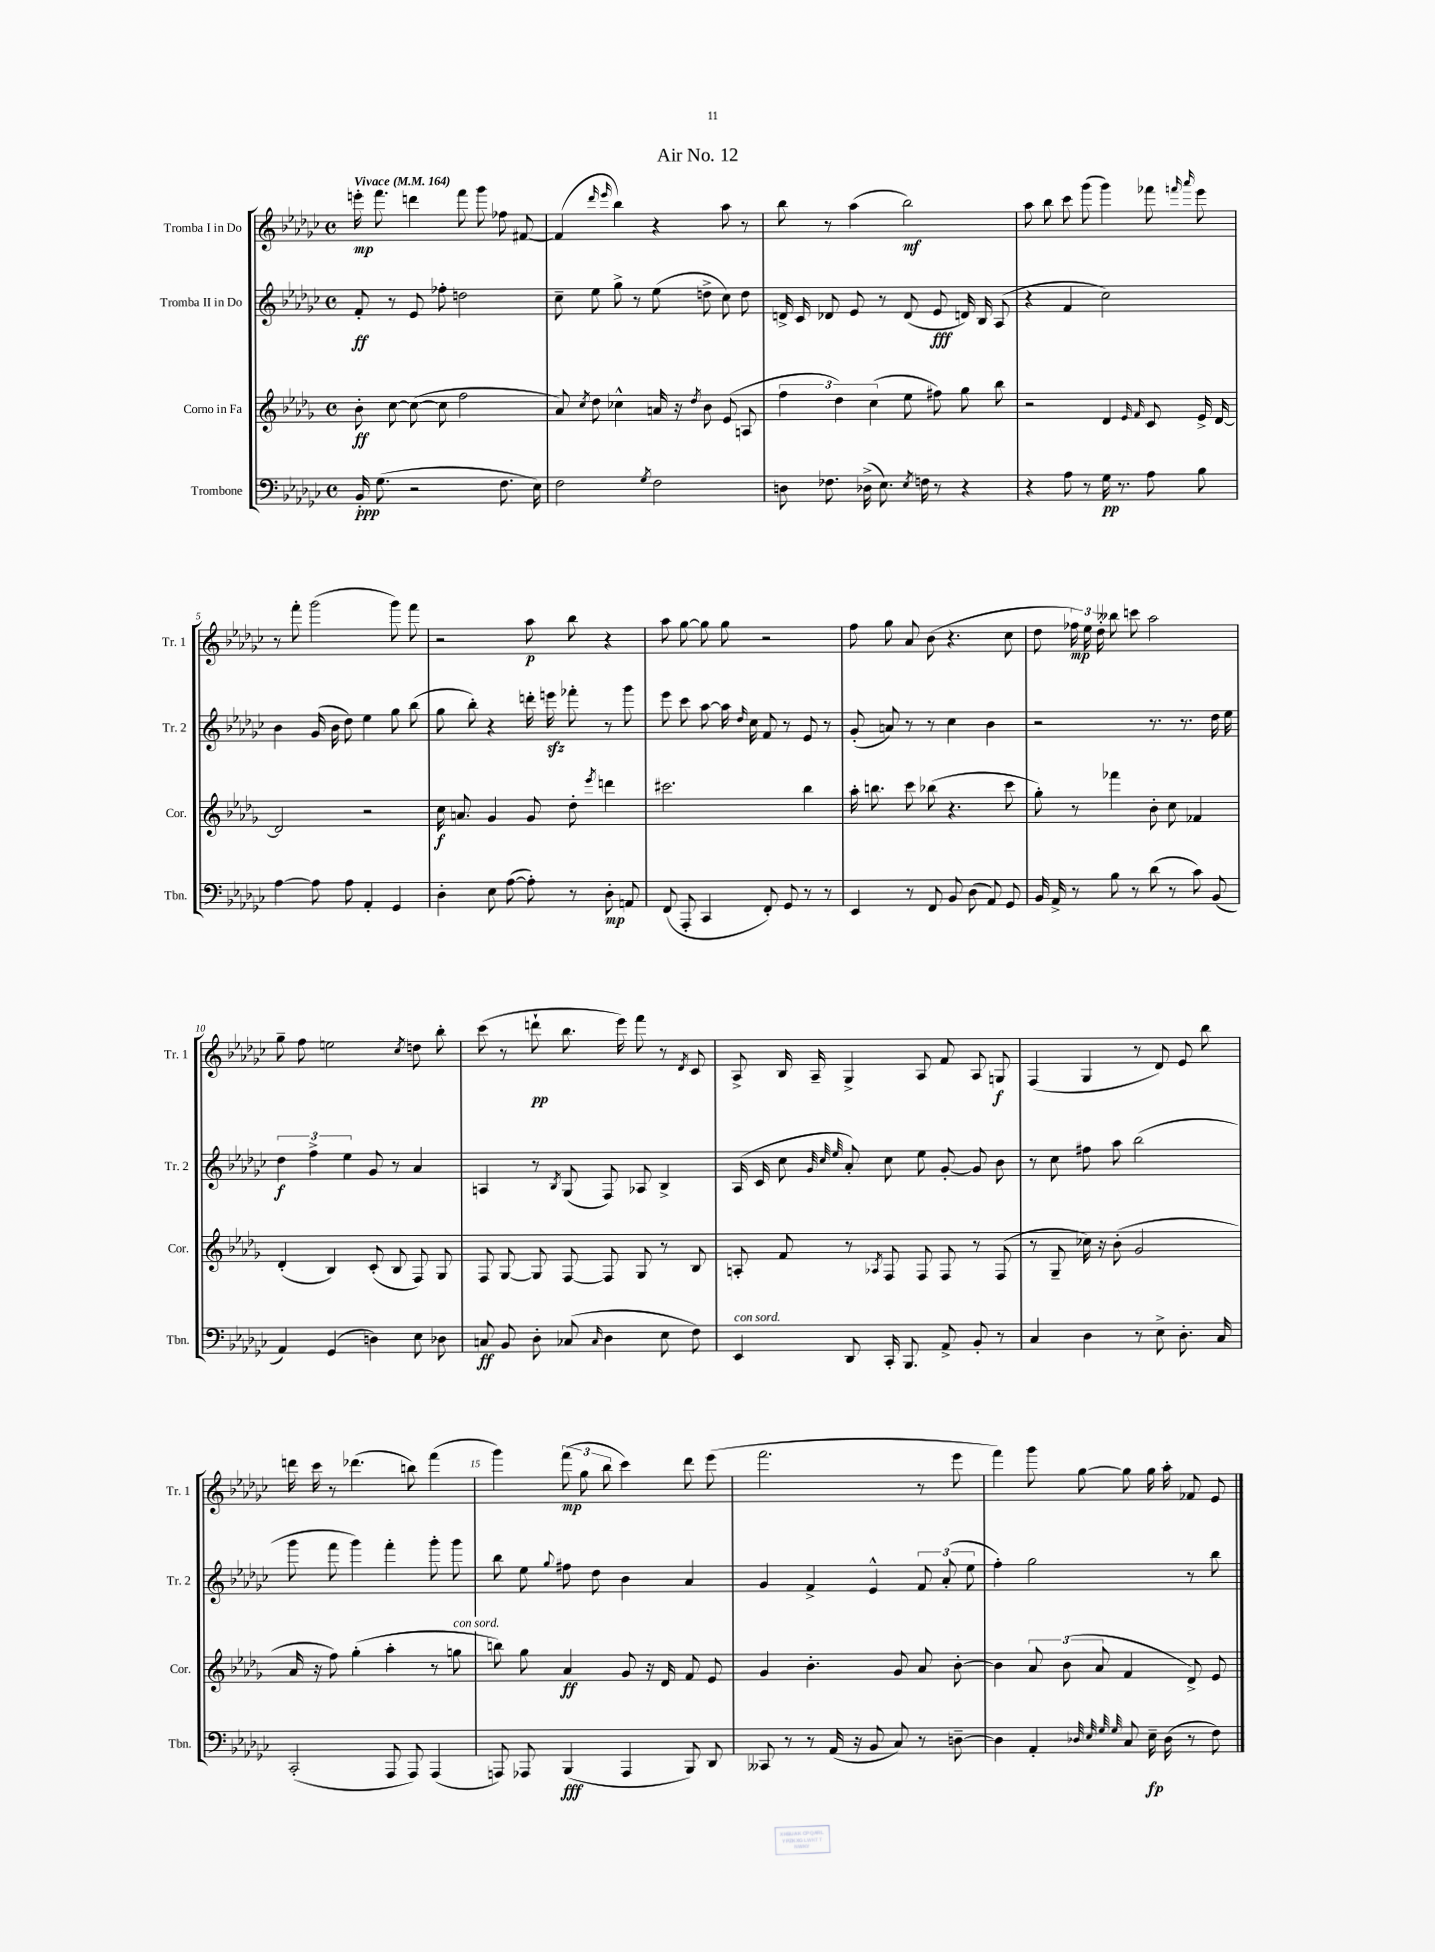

**kern	**kern	**kern	**kern
*staff4	*staff3	*staff2	*staff1
*clefF4	*clefG2	*clefG2	*clefG2
*k[b-e-a-d-g-c-]	*k[b-e-a-d-g-]	*k[b-e-a-d-g-c-]	*k[b-e-a-d-g-c-]
*M4/4	*M4/4	*M4/4	*M4/4
*met(c)	*met(c)	*met(c)	*met(c)
*MM164	*MM164	*MM164	*MM164
16BB-'/	8b-'\	8f'/	16eee'\
(8.G-\	.	.	8.fff\
.	[8cc\	8r	.
2r	(8cc\_	8e-/	4ddd\
.	8cc\]	8ff-'\	.
.	2ff\	2dd\	8fff\
.	.	.	8ggg-\
8.F\	.	.	8ff-\
.	.	.	[8f#/
16E-\)	.	.	.
=	=	=	=
2F\	8a-/)	8cc-~\	(4f#/]
.	8qcc/	.	.
.	8dd-\	8ee-\	.
.	.	.	16qqddd-/
.	.	.	16qqeee-/
.	4cc-^^\	8gg-^\	4bb-\)
.	.	8r	.
8qG-/	.	.	.
2F\	16a/	(8ee-\	4r
.	16r	.	.
.	8qdd-/	.	.
.	8b-\	8dd^\	.
.	(8e-/	8cc-\)	8aa-\
.	8A/	8dd\	8r
=	=	=	=
8D\	6ff\	16d^/	8bb-\
.	.	16c-/	.
8.F-\	.	8d-/	8r
.	6dd-\)	.	.
.	.	8e-/	(4aa-\
(16D-^\	.	.	.
.	(6cc\	.	.
8.E-\)	.	8r	.
.	8ee-\	(8d-/	2bb-\)
8qE-/	.	.	.
16F\	.	.	.
8r	8ff#\)	8e-/	.
4r	8gg-\	16d/)	.
.	.	16B-/	.
.	8bb-\	(8A-/	.
=	=	=	=
4r	2r	4r	8aa-\
.	.	.	8bb-\
8A-\	.	4f/	8ccc-\
8r	.	.	(8ggg-\
16G-\	4d-/	2cc-\)	4ggg-\)
8.r	.	.	.
.	16qqe-/	.	.
.	16qqf/	.	.
8A-\	8c/	.	8fff-\
.	.	.	16qqfff/
.	.	.	16qqaaa-/
8B-\	16e-^/	.	8eee-\
.	[16d-/	.	.
=	=	=	=
[4A-\	2d-/]	4b-\	8r
.	.	.	8fff'\
8A-\]	.	(16g-/	(2ggg-\
.	.	16b-\	.
8A-\	.	8dd-\)	.
4AA-'/	2r	4ee-\	.
4GG-/	.	8gg-\	8ggg-\)
.	.	(8bb-\	8fff\
=	=	=	=
4D-'\	16cc\	8gg-\	2r
.	8.a/	.	.
.	.	8bb-'\)	.
8E-\	4g-/	4r	.
([8A-\	.	.	.
8A-'\])	8g-/	16ddd'\	8aa-\
.	.	16eee\	.
8r	8dd-'\	8fff-'\	8bb-\
.	8qeee-/	.	.
8D-'\	4ddd\	8r	4r
8AA/	.	8ggg-\	.
=	=	=	=
(8FF/	2.ccc#\	8eee-\	8aa-\
8AAA-'/	.	8ccc-\	[8gg-\
4CC-/	.	[8aa-\	8gg-\]
.	.	16aa-\]	8gg-\
.	.	16qqdd-/	.
.	.	16cc-\	.
8FF'/)	.	8f/	2r
8GG-/	.	8r	.
8r	4bb-\	8e-/	.
8r	.	8r	.
=	=	=	=
4EE-/	16aa-'\	(8g-'/	8ff\
.	8.bb\	.	.
.	.	8a/)	8gg-\
8r	8ccc\	8r	8a-/
8FF/	(8bb-\	8r	(8b-\
8BB-/	4.r	4cc-\	4.r
(8D-\	.	.	.
8AA-/)	.	4b-\	.
8GG-/	8ccc\	.	8cc-\
=	=	=	=
16BB-/	8gg-'\)	2r	8dd-\
16AA-^/	.	.	.
8r	8r	.	24ff-\)
.	.	.	24ee-\
.	.	.	24dd-'\
8B-\	4fff-\	.	8bb--\
8r	.	.	8ccc\
(8d-\	8b-'\	8.r	2aa-\
8r	8cc\	.	.
.	.	8.r	.
8c-\)	4f-/	.	.
(8BB-/	.	16dd-\	.
.	.	16ee-\	.
=	=	=	=
4AA-/)	(4d-'/	6dd-\	8gg-~\
.	.	.	8ff\
.	.	6ff^\	.
(4GG-/	4B-/)	.	2ee\
.	.	6ee-\	.
4D\)	(8c'/	8g-/	.
.	8B-/	8r	.
.	.	.	8qcc-/
8E-\	8F/)	4a-/	8dd\
8D-\	8G-/	.	8bb-'\
=	=	=	=
8C/	8F/	4A/	(8ccc-\
8BB-/	[8G-/	.	8r
8D-'\	8G-/]	8r	8ddd`\
.	.	8qB-/	.
(8C-/	[8F/	(8G-/	8.bb-\
16qqC-/	.	.	.
4D-\	8F/]	8F/)	.
.	.	.	16eee-\)
.	8G-/	8A-/	8fff\
8E-\	8r	4B-^/	8r
.	.	.	8qd-/
8F\)	8B-/	.	8c-/
=	=	=	=
4EE-/	8A'/	(16A-/	8A-^/
.	.	16c-/	.
.	8f/	8cc-\	16B-/
.	.	.	16A-~/
.	.	32qqg-/	.
.	.	32qqcc-/	.
.	.	32qqee-/	.
8DD-/	8r	8a-'/)	4G-^/
.	8qA-/	.	.
16CC-'/	8F/	8cc-\	.
8.BBB-/	.	.	.
.	8F/	8ee-\	8A-/
8AA-^/	8F/	[8g-'/	8f/
8BB-'/	8r	8g-/]	8A-/
8r	(8F/	8b-\	8G/
=	=	=	=
4C-/	8r	8r	(4F/
.	8G-~/	8cc-\	.
4D-\	16cc-\)	8ff#\	4G-/
.	16r	.	.
.	(8b-'\	8aa-\	.
8r	2g-/	(2bb-\	8r
8E-^\	.	.	8d-/)
8.D-'\	.	.	8e-/
.	.	.	8bb-\
16C-/	.	.	.
=	=	=	=
(2CC-'/	16a-/	8ggg-\	16ddd\
.	16r	.	16ccc-\
.	8ff\)	8fff\	8r
.	(4gg-'\	4ggg-\)	(4.ddd-\
8AAA-/	4aa-'\	4fff'\	.
8AAA-/)	.	.	8bb\)
(4AAA-/	8r	8ggg-'\	(4fff\
.	8gg\	8ggg-\	.
=	=	=	=
8AAA/)	8bb\)	8bb-\	4ggg-\)
8AAA-/	8gg-\	8ee-\	.
.	.	8qqgg-/	.
(4BBB-/	4a-/	8ff#\	(12fff\
.	.	.	12gg-\
.	.	8dd-\	.
.	.	.	12bb-\
4AAA-/	8g-/	4b-\	4ccc-\)
.	16r	.	.
.	16d-/	.	.
8BBB-/)	8f/	4a-/	8ddd-\
8DD-/	8e-/	.	(8eee-\
=	=	=	=
8CC--/	4g-/	4g-/	2.fff\
8r	.	.	.
8r	4.b-'\	4f^/	.
(16AA-/	.	.	.
16r	.	.	.
8BB-/	.	4e-^^/	.
8C-/)	8g-/	.	.
8r	8a-/	12f/	8r
.	.	(12a-'/	.
[8D~\	[8b-'\	.	8eee-\
.	.	12ee-\	.
=	=	=	=
4D\]	4b-\]	4ff'\)	4fff\)
4AA-'/	12a-/	2gg-\	8ggg-\
.	(12b-\	.	.
.	.	.	[8gg-\
.	12a-/	.	.
32qqD-/	.	.	.
32qqE-/	.	.	.
32qqG-/	.	.	.
32qqG-/	.	.	.
8C-/	4f/	.	8gg-\]
16E-~\	.	.	16gg-\
(16D-\	.	.	16aa-'\
8r	8d-^/)	8r	8f-/
8F\)	8e-/	8bb-\	8e-/
==	==	==	==
*-	*-	*-	*-
